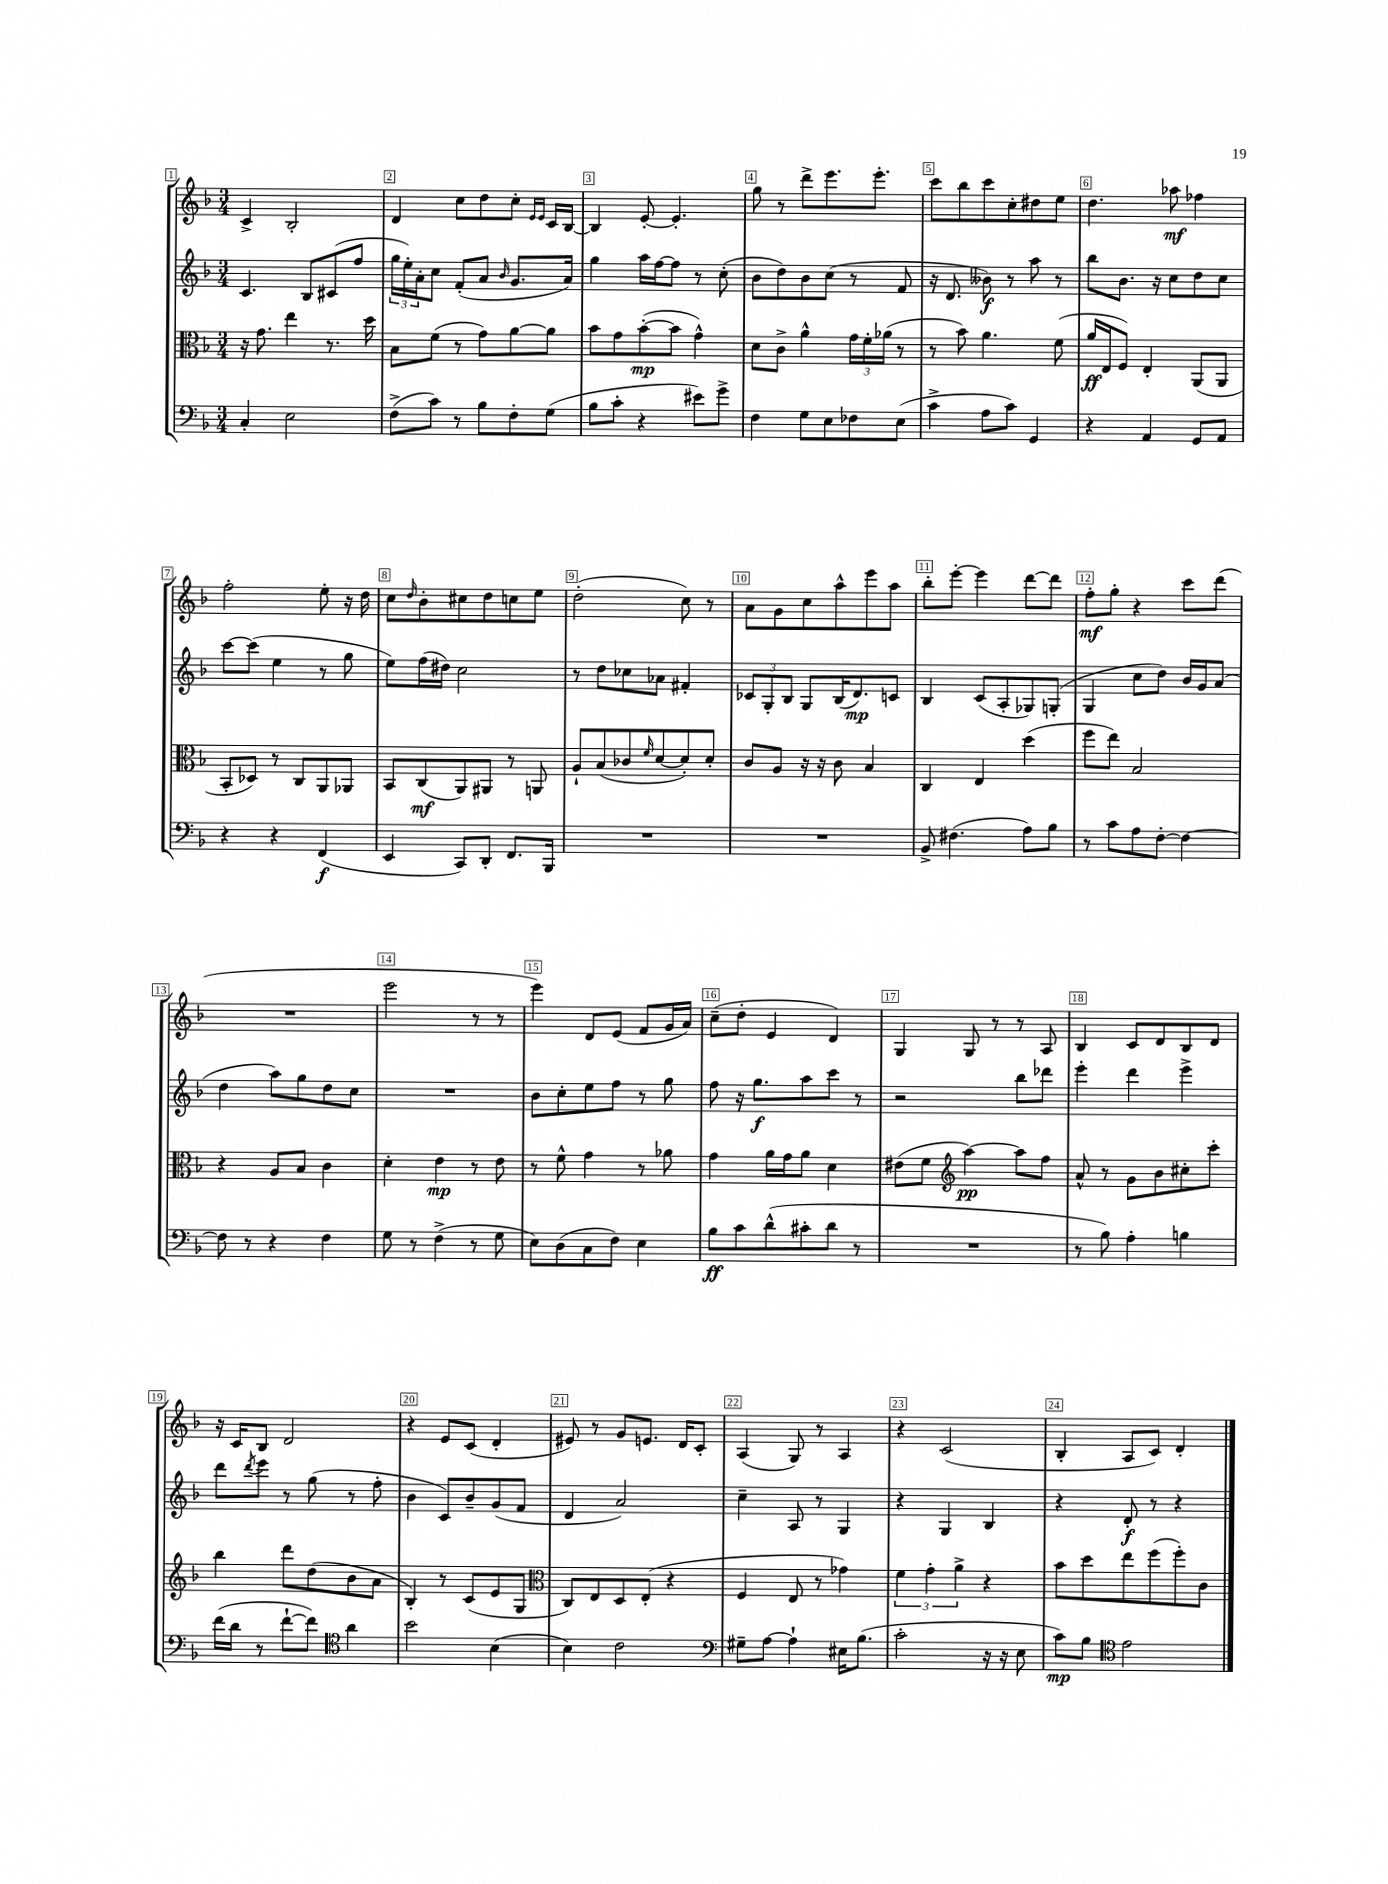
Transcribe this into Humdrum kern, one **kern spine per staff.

**kern	**kern	**kern	**kern
*staff4	*staff3	*staff2	*staff1
*clefF4	*clefC3	*clefG2	*clefG2
*k[b-]	*k[b-]	*k[b-]	*k[b-]
*M3/4	*M3/4	*M3/4	*M3/4
4C'	16r	4.c	4c^
.	8.g	.	.
2E	4ee	.	2B-'
.	.	8B-	.
.	8.r	(8c#	.
.	.	8ff	.
.	16dd	.	.
=	=	=	=
(8F^	8B-	24gg	4d
.	.	24ee')	.
.	.	24a'	.
8c)	(8f	8cc	.
8r	8r	(8f'	8cc
8B-	8g)	8a	8dd
.	.	16qqb-	.
8F'	[8a	8.g	8cc'
.	.	.	16qqe
.	.	.	16qqe
(8G	8a]	.	16c
.	.	16a)	[16B-
=	=	=	=
8B-	8b-	4gg	4B-]
8c'	8g	.	.
4r	([8b-'	16aa	[8e'
.	.	[16ff	.
.	8b-]	8ff]	4.e']
8e#)	4g^^)	8r	.
8g^	.	(8cc'	.
=	=	=	=
4F	8d	8b-	8gg
.	8c^	8dd)	8r
8G	4a^^	8b-	8ddd^
8E	.	(8cc	8.eee
8F-	24g	8r	.
.	24f'	.	.
.	.	.	8.eee'
.	(24a-	.	.
(8E	8r	8f	.
=	=	=	=
4c^	8r	16r	8ccc
.	.	8.d	.
.	8b-)	.	8bb-
8A	4.a	8b--)	8ccc
8c)	.	8r	8cc'
4GG	.	8aa	8dd#
.	(8f	8r	8ee
=	=	=	=
4r	16a	8bb-	4.dd
.	16E	.	.
.	8F)	8.b-	.
4AA	4E'	.	.
.	.	16r	.
.	.	8cc	8aa-
8GG	(8AA	8dd	4ff-
8AA	8AA	8cc	.
=	=	=	=
4r	8BB-'	[8ccc	2ff'
.	8D-)	(8ccc]	.
4r	8r	4ee	.
.	8C	.	.
(4FF	8AA	8r	8ee'
.	8AA-	8gg	16r
.	.	.	16dd
=	=	=	=
4EE	8BB-	8ee)	8cc
.	.	.	16qqdd
.	(8C	(16ff	8b-'
.	.	16dd#)	.
8CC)	8AA)	2cc	8cc#
8DD'	8AA#	.	8dd
8.FF	8r	.	8cc
.	8AA	.	8ee
16BBB-	.	.	.
=	=	=	=
2.r	8A`	8r	(2dd'
.	(8B-	8dd	.
.	8c-	8cc-	.
.	16qqf	.	.
.	[8d	8a-	.
.	8d'])	4f#'	8cc)
.	8d'	.	8r
=	=	=	=
2.r	8c	12c-	8a
.	.	12G'	.
.	8A	.	8g
.	.	12B-	.
.	16r	8G	8cc
.	16r	.	.
.	8c	(16B-	8aa^^
.	.	8.d)	.
.	4B-	.	8eee
.	.	8c	8aa
=	=	=	=
8BB-^	4C	4B-	8bb-'
(4.F#	.	.	[8eee'
.	4E	(8c	4eee]
.	.	8A'	.
8A)	(4dd	8G-)	[8ddd
8B-	.	(8G'	8ddd]
=	=	=	=
8r	8ff	4G	8ff'
8c	8ee)	.	8gg'
8A	2B-	8cc	4r
[8F'	.	8dd)	.
4F_	.	16b-	8ccc
.	.	16g	.
.	.	(8a	(8ddd
=	=	=	=
8F]	4r	4dd	2.r
8r	.	.	.
4r	8A	8aa)	.
.	8B-	8gg	.
4F	4c	8dd	.
.	.	8cc	.
=	=	=	=
8G	4d'	2.r	2eee
8r	.	.	.
(4F^	4e	.	.
8r	8r	.	8r
8G	8e	.	8r
=	=	=	=
8E)	8r	8b-	4eee)
(8D	8f^^	8cc'	.
8C	4g	8ee	8d
8F)	.	8ff	(8e
4E	8r	8r	8f
.	8a-	8gg	16g
.	.	.	16a)
=	=	=	=
8B-	4g	8ff	(8cc~
8c	.	16r	8dd'
.	.	8.gg	.
(8d^^	16a	.	4e
.	16g	.	.
8c#'	8a	8aa	.
8d	4d	8ccc	4d)
8r	.	8r	.
=	=	=	=
2.r	(8e#	2r	4G
.	8f	.	.
*	*clefG2	*	*
.	[4aa)	.	8G
.	.	.	8r
.	8aa]	8bb-	8r
.	8ff	8ddd-	8A
=	=	=	=
8r	8a^^	4eee'	4B-
8B-)	8r	.	.
4A'	8g	4ddd	8c
.	8b-	.	8d
4B	8cc#'	4eee^	8B-
.	8ccc'	.	8d
=	=	=	=
(16f	4bb-	8ddd	16r
16d	.	.	16c
.	.	8qddd	.
8r	.	8eee	8B-
[8f`	8ddd	8r	2d
8f])	(8dd	(8gg	.
*clefC4	*	*	*
4a	8b-	8r	.
.	8a	8ff'	.
=	=	=	=
2b-	4B-')	4b-	4r
.	8r	8c)	8e
.	(8c	8b-~	(8c
(4B-	8e	(8g	4d'
.	8G	8f	.
=	=	=	=
*	*clefC3	*	*
4B-)	8C)	4d	8e#)
.	8E	.	8r
2c	8D	2a)	8g
.	(8E'	.	8.e
.	4r	.	.
.	.	.	16d
.	.	.	8c'
=	=	=	=
*clefF4	*	*	*
8G#~	4F	4cc~	(4A
[8A	.	.	.
4A`]	8E	8A	8G)
.	8r	8r	8r
16E#	4g-)	4G	4A
(8.B-	.	.	.
=	=	=	=
2c'	6f	4r	4r
.	6g'	.	.
.	.	4G	(2c
.	6a^	.	.
16r	4r	4B-	.
16r	.	.	.
8E	.	.	.
=	=	=	=
8c)	8b-	4r	4B-'
8B-	8dd	.	.
*clefC4	*	*	*
2e	8ee	8d'	8A
.	(8ff	8r	8c)
.	8ff')	4r	4d'
.	8c	.	.
==	==	==	==
*-	*-	*-	*-
